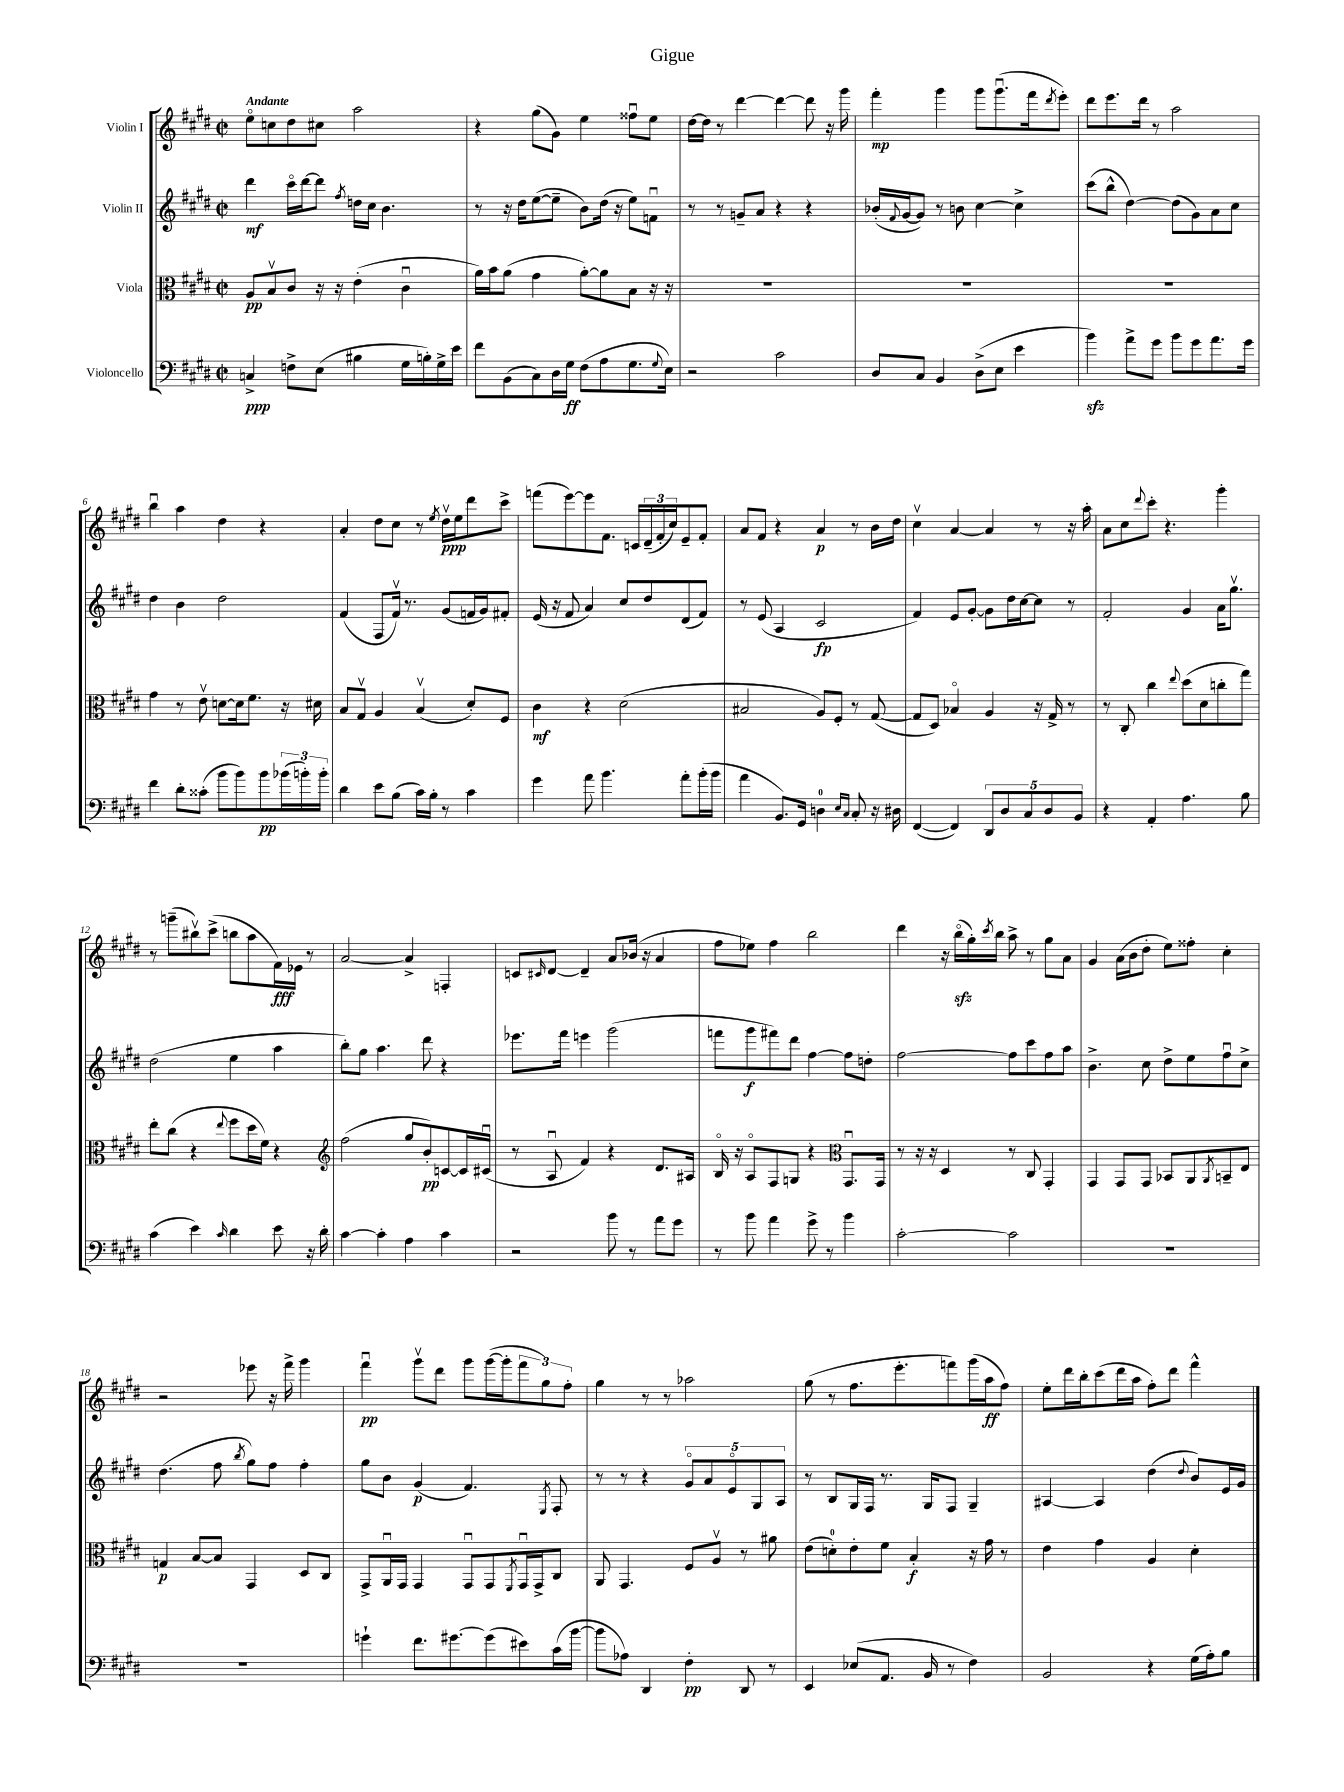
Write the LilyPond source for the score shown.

\header { title = "Gigue" }
<<
\new StaffGroup <<
\new Staff = "s0" \with { instrumentName = "Violin I" } {
    \clef treble \key e \major \defaultTimeSignature \time 2/2 \tempo "Andante"
    e''8\flageolet c''8 dis''8 cis''8 a''2 |
    r4 gis''8( gis'8) e''4 fisis''8\downbow e''8 |
    dis''16~ dis''16 r8 dis'''4~ dis'''4~ dis'''8 r16 gis'''16 |
    fis'''4-.\mp gis'''4 gis'''8 gis'''8.\downbow( fis'''16 \acciaccatura { dis'''8 } e'''8-.) |
    dis'''8 e'''8. dis'''16 r8 a''2 |
    b''4\downbow a''4 dis''4 r4 |
    a'4-. dis''8 cis''8 r8 \acciaccatura { e''8 } dis''16\upbow\ppp e''16 dis'''8 cis'''8-> |
    f'''8( e'''8~) e'''8 fis'8. c'16 \tuplet 3/2 { dis'16--( fis'16-. cis''16) } e'8-- fis'8-. |
    a'8 fis'8 r4 a'4\p r8 b'16 dis''16 |
    cis''4\upbow a'4~ a'4 r8 r16 a''16-. |
    a'8 cis''8 \appoggiatura { dis'''8 } cis'''8-. r4. gis'''4-. |
    r8 g'''8--( bis''8\upbow) cis'''8->( b''8 a''8 fis'16\fff) ees'16 r8 |
    a'2~ a'4-> f4-. |
    c'8 \grace { cis'16 } dis'8~ dis'4-- a'8 bes'16( r16 a'4 |
    fis''8 ees''8) fis''4 b''2 |
    dis'''4 r16 b''16\flageolet\sfz( gis''16-.) \acciaccatura { cis'''8 } b''16 a''8-> r8 gis''8 a'8 |
    gis'4 a'16( b'16 dis''8-. e''8) fisis''8-. cis''4-. |
    r2 ees'''8 r16 fis'''16-> gis'''4 |
    fis'''4\downbow\pp gis'''8\upbow dis'''8 gis'''8 gis'''16~( gis'''16-. \tuplet 3/2 { fis'''8 gis''8) fis''8-. } |
    gis''4 r8 r8 aes''2 |
    gis''8( r8 fis''8. e'''8.-. f'''8) gis'''16( a''16\ff fis''8) |
    e''8-. dis'''16 b''16-. cis'''8( dis'''16 a''16 fis''8-.) dis'''8 fis'''4-^ \bar "|." |
}
\new Staff = "s1" \with { instrumentName = "Violin II" } {
    \clef treble \key e \major \defaultTimeSignature \time 2/2
    dis'''4\mf cis'''16\flageolet dis'''16~ dis'''8 \acciaccatura { fis''8 } d''16 cis''16 b'4. |
    r8 r16 dis''16 e''8~( e''8-- b'8) dis''16( r16 e''8) f'8\downbow |
    r8 r8 g'8-- a'8 r4 r4 |
    bes'16-.( \appoggiatura { fis'8 } gis'16~ gis'8) r8 b'8 cis''4~ cis''4-> |
    cis'''8( b''8-^ dis''4~) dis''8( gis'8) a'8 cis''8 |
    dis''4 b'4 dis''2 |
    fis'4( fis8 fis'16\upbow) r8. gis'8( f'16 gis'16) fis'8-. |
    e'16( r16 fis'8 a'4) cis''8 dis''8 dis'8( fis'8) |
    r8 e'8( a4 cis'2\fp |
    fis'4) e'8 gis'8~-. gis'8 dis''16 cis''16~ cis''8 r8 |
    fis'2-. gis'4 a'16 gis''8.\upbow |
    dis''2( e''4 a''4 |
    b''8-.) gis''8 a''4. dis'''8 r4 |
    ees'''8. fis'''16 e'''4 gis'''2( |
    f'''8 gis'''8\f fis'''8) dis'''8 fis''4~ fis''8 d''8-. |
    fis''2~ fis''8 cis'''8 fis''8 a''8 |
    b'4.-> cis''8 dis''8-> e''8 fis''8\downbow cis''8-> |
    dis''4.( fis''8 \acciaccatura { b''8 } gis''8) fis''8 fis''4-. |
    gis''8 b'8 gis'4\p( fis'4.) \acciaccatura { e8 } fis8-. |
    r8 r8 r4 \tuplet 5/4 { gis'8\flageolet a'8 e'8\flageolet gis8 a8 } |
    r8 b8 gis16 fis16 r8. gis16 fis8 gis4-- |
    ais4~ ais4 dis''4( \appoggiatura { dis''8 } b'8) e'16 gis'16 \bar "|." |
}
\new Staff = "s2" \with { instrumentName = "Viola" } {
    \clef alto \key e \major \defaultTimeSignature \time 2/2
    a8\pp b8\upbow cis'8 r16 r16 e'4-.( cis'4\downbow |
    a'16) b'16 a'8( gis'4 a'8~-.) a'8 b8 r16 r16 |
    R1 |
    R1 |
    R1 |
    gis'4 r8 e'8\upbow d'8~ d'16 fis'8. r16 dis'16 |
    b8 gis8\upbow a4 b4\upbow( dis'8-.) fis8 |
    cis'4\mf r4 dis'2( |
    bis2 a8) fis8-. r8 gis8~( |
    gis8 dis8) bes4\flageolet a4 r16 gis16-> r8 |
    r8 cis8-. cis''4 \appoggiatura { e''8 } dis''8( dis'8 c''8-. gis''8) |
    e''8-. cis''8( r4 \appoggiatura { e''8 } fis''8 dis''16 fis'16) r4 |
    \clef treble fis''2( gis''8 b'8-.\pp) c'8~ c'16 cis'16\downbow( |
    r8 a8\downbow fis'4) r4 dis'8. ais16 |
    b16\flageolet r16 a8\flageolet fis8 g8 r4 \clef alto gis,8.\downbow gis,16 |
    r8 r16 r16 dis4 r8 cis8 gis,4-. |
    gis,4 gis,8 gis,8 bes,8 a,8 \acciaccatura { a,8 } b,8-- e8 |
    g4\p b8~ b8 gis,4 dis8 cis8 |
    gis,8-> a,16\downbow gis,16 gis,4 gis,8\downbow gis,8 \acciaccatura { fis,8 } gis,16\downbow gis,16-> cis8 |
    a,8 gis,4. fis8 a8\upbow r8 ais'8 |
    e'8( d'8-0-.) e'8-. fis'8 b4-.\f r16 gis'16 r8 |
    e'4 gis'4 a4 dis'4-. \bar "|." |
}
\new Staff = "s3" \with { instrumentName = "Violoncello" } {
    \clef bass \key e \major \defaultTimeSignature \time 2/2
    c4->\ppp f8-> e8( bis4 gis16 b16-.) gis16-> e'16 |
    fis'8 b,8( cis8) dis16 gis16\ff fis8( a8 gis8. \appoggiatura { gis8 } e16) |
    r2 cis'2 |
    dis8 cis8 b,4 dis8->( e8 e'4 |
    b'4\sfz) a'8-> gis'8 b'8 gis'8 a'8. gis'16 |
    fis'4 dis'8-. cisis'8-.( b'8 b'8) b'8\pp \tuplet 3/2 { bes'16( b'16-.) b'16-. } |
    dis'4 e'8 b8( cis'16) b16-. r8 cis'4 |
    gis'4 a'8 b'4. a'8-. b'16-.( b'16 |
    a'4 b,8.) gis,16 d4-0 \grace { e16 cis16 } cis8-. r16 dis16 |
    fis,4~( fis,4) \tuplet 5/4 { dis,8 dis8 cis8 dis8 b,8 } |
    r4 a,4-. a4. b8 |
    cis'4( e'4) \grace { cis'16 } dis'4 e'8 r16 dis'16-. |
    cis'4~ cis'4-. a4 cis'4 |
    r2 b'8 r8 a'8 gis'8 |
    r8 b'8 a'4 gis'8-> r8 b'4 |
    cis'2~-. cis'2 |
    R1 |
    R1 |
    g'4-! fis'8. gis'8.~ gis'8( eis'8) cis'16( b'16~ |
    b'8 aes8) dis,4 fis4-.\pp dis,8 r8 |
    e,4 ees8( a,8. b,16 r8 fis4) |
    b,2 r4 gis16( a16-.) b8 \bar "|." |
}
>>
>>
